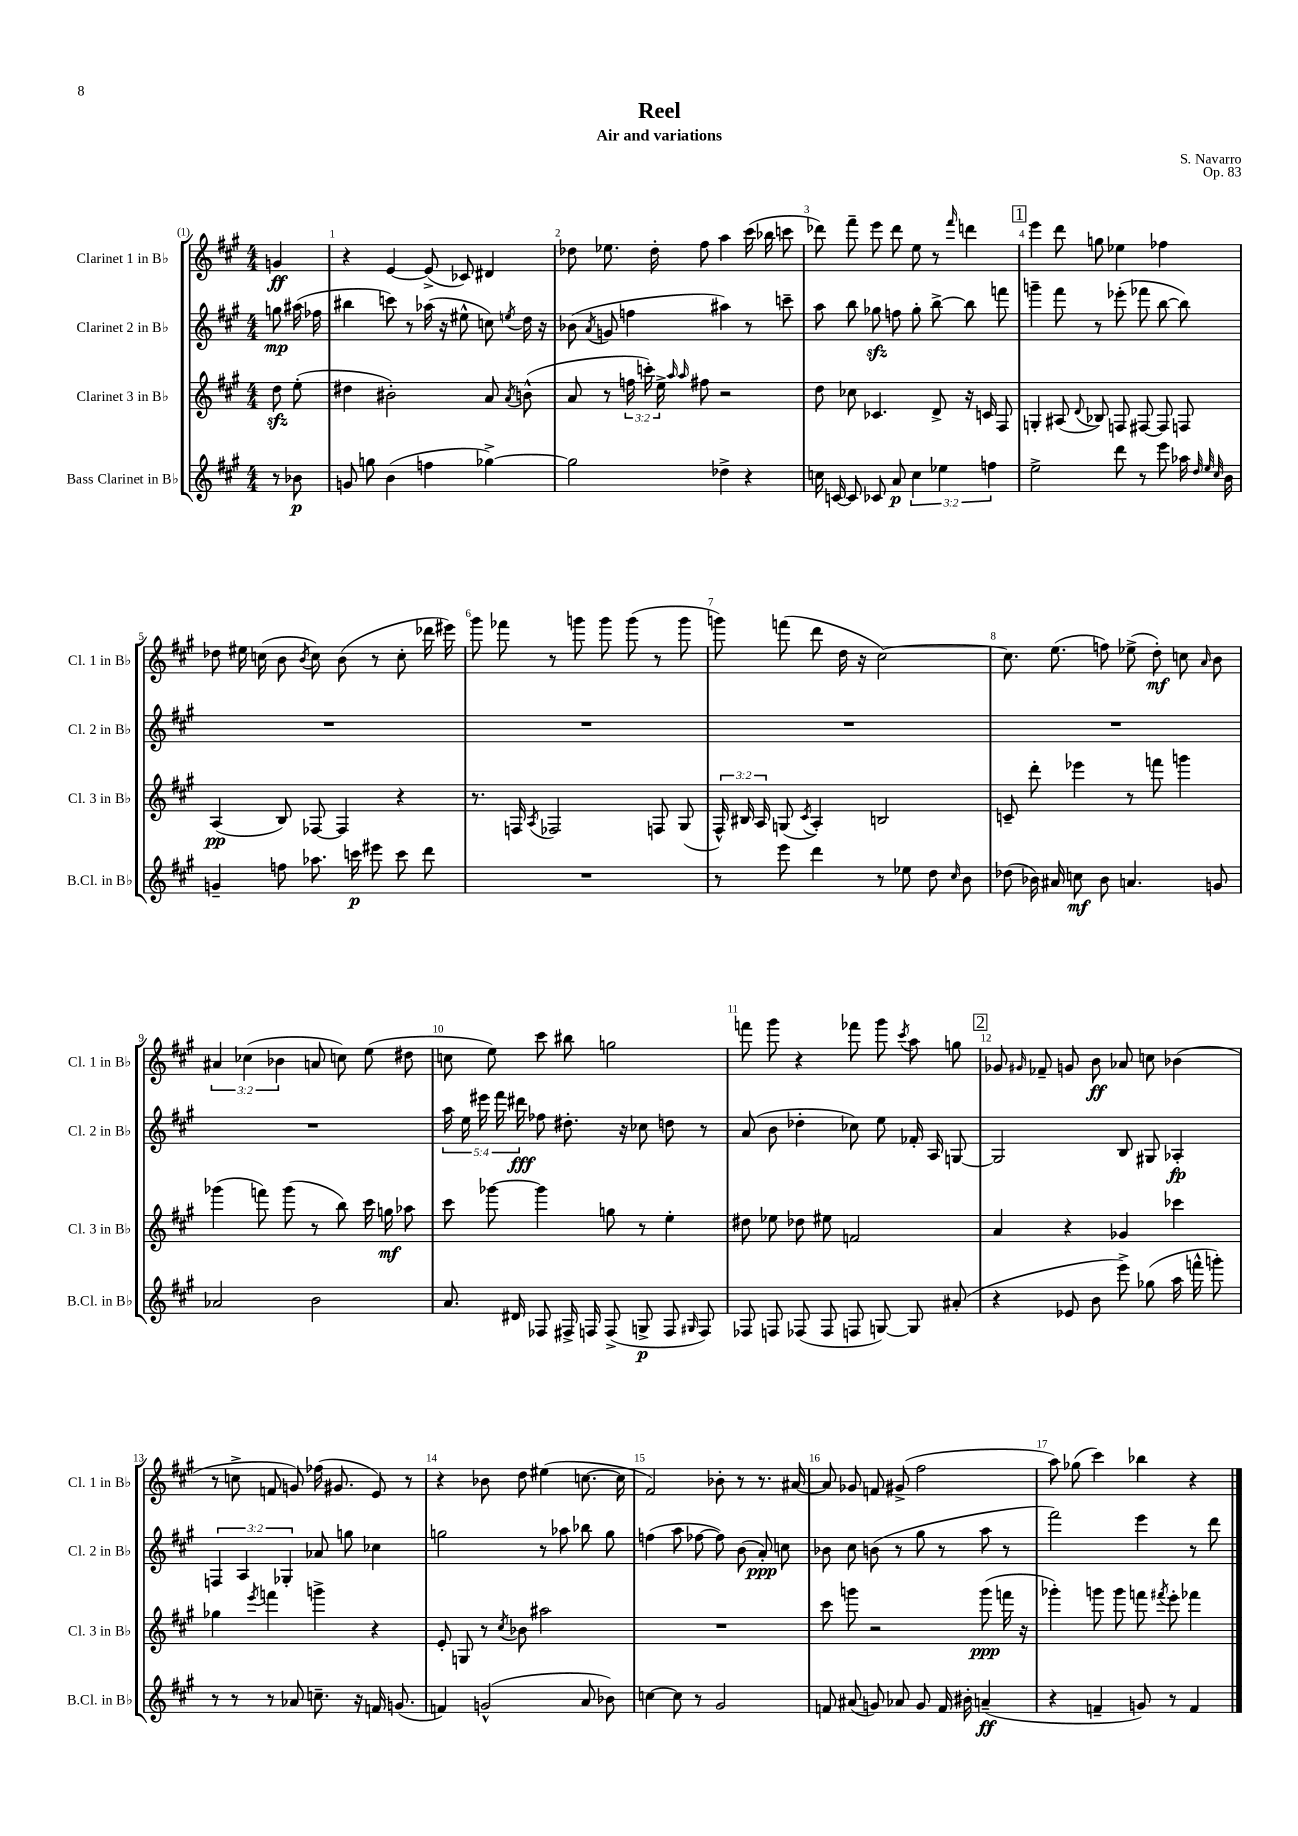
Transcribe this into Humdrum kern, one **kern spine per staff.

**kern	**kern	**kern	**kern
*staff4	*staff3	*staff2	*staff1
*clefG2	*clefG2	*clefG2	*clefG2
*k[f#c#g#]	*k[f#c#g#]	*k[f#c#g#]	*k[f#c#g#]
*M4/4	*M4/4	*M4/4	*M4/4
8r	8dd\	8gg\	4g/
8b-\	(8ee'\	(16aa#\	.
.	.	16ff-\	.
=	=	=	=
8g/	4dd#\	4bb#\	4r
8gg\	.	.	.
(4b\	2b#'\)	8ccc\)	[4e/
.	.	8r	.
4ff\	.	(16aa-\	(8e^/]
.	.	16r	.
.	.	8ee#^^\	8c-/)
[4gg-^\)	8a/	8cc\)	4d#/
.	8qa/	8qee/	.
.	(8b^^\	16dd\	.
.	.	16r	.
=	=	=	=
2gg-\]	8a/	(8b-\	8dd-\
.	.	8qa/	.
.	8r	8g/	8.ee-\
.	24ff\	4ff\	.
.	24ccc'\)	.	.
.	.	.	16dd-'\
.	24ee^\	.	.
.	16qqaa/	.	.
.	16qqaa/	.	.
.	8ff#\	.	8ff#\
4dd-^\	2r	4aa#\)	4aa\
4r	.	8r	(16ccc#\
.	.	.	16bb-\
.	.	8ccc~\	8ccc\
=	=	=	=
16cc\	8dd\	8aa\	8ddd-\)
[16c/	.	.	.
8c/]	8cc-\	8bb\	8fff#~\
8c-/	4.c-/	8gg-\	8eee\
8a/	.	8ff\	8ddd-\
6cc\	.	8gg-'\	8ee\
.	8d^/	[8bb^\	8r
6ee-\	.	.	.
.	.	.	16qqfff#/
.	16r	8bb\]	4ddd\
.	16c/	.	.
6ff\	.	.	.
.	8F#/	8fff\	.
=	=	=	=
2ee^\	4G'/	4ggg~\	4eee\
.	(8A#/	8fff#\	8ddd\
.	8qqd/	.	.
.	8B-/)	8r	8gg\
8ddd\	8F/	(8eee-'\	4ee-\
8r	[8F#/	8fff-\	.
8eee\	8F#/]	[8bb\	4ff-\
16aa-\	8F/	8bb\])	.
32qqdd/	.	.	.
32qqee/	.	.	.
32qqcc#/	.	.	.
16b\	.	.	.
=	=	=	=
4g~/	(4A/	1r	8dd-\
.	.	.	16ee#\
.	.	.	(16cc\
8ff\	8B/)	.	8b\
.	.	.	8qb/
8.aa-\	[8F-/	.	8cc\)
.	4F-/]	.	(8b\
16ccc\	.	.	.
8eee#\	.	.	8r
8ccc\	4r	.	8cc'\
8ddd\	.	.	16ddd-\
.	.	.	16eee#\)
=	=	=	=
1r	8.r	1r	8ggg#\
.	.	.	8fff-\
.	16F/	.	.
.	8qA/	.	.
.	2F-/	.	8r
.	.	.	8ggg\
.	.	.	8ggg\
.	.	.	(8ggg\
.	8F/	.	8r
.	(8G#/	.	8ggg\
=	=	=	=
8r	24F#^^/)	1r	8ggg\)
.	24B#/	.	.
.	24A/	.	.
8eee\	(8G/	.	(8fff\
.	8qc#/	.	.
4ddd\	4A'/)	.	8ddd\
.	.	.	16dd\
.	.	.	16r
8r	2B/	.	[2cc#\)
8ee-\	.	.	.
8dd\	.	.	.
16qqcc#/	.	.	.
8b\	.	.	.
=	=	=	=
(8dd-\	8c~/	1r	8.cc#\]
16b-\)	8ddd'\	.	.
16a#/	.	.	(8.ee\
8cc\	4eee-\	.	.
8b-\	.	.	8ff\)
4.a/	8r	.	(8ee-^\
.	8fff\	.	8dd'\)
.	4ggg\	.	8cc\
.	.	.	16qqa/
8g/	.	.	8b\
=	=	=	=
2a-/	(4ggg-\	1r	6a#/
.	.	.	(6cc-\
.	8fff\)	.	.
.	.	.	6b-\
.	(8ggg-\	.	.
2b\	8r	.	8a/
.	8bb\)	.	8cc\)
.	16ccc#\	.	(8ee\
.	16gg\	.	.
.	8aa-\	.	8dd#\
=	=	=	=
8.a/	8ccc#\	20aa\	8cc\
.	.	20ee\	.
.	.	20eee#\	.
.	[8ggg-\	.	8ee\)
.	.	20fff#\	.
16d#/	.	.	.
.	.	20ddd#\	.
8F-/	4ggg-\]	8ff-\	8ccc#\
16F#^/	.	8.dd#'\	8bb#\
16F/	.	.	.
(8F^/	8gg\	.	2gg\
.	.	16r	.
8G^/	8r	8cc-\	.
8F/	4ee'\	8dd\	.
16qqG#/	.	.	.
8F/)	.	8r	.
=	=	=	=
8F-/	8dd#\	(8a/	8fff\
8F/	8ee-\	8b\	8ggg#\
(8F-/	8dd-\	4dd-'\	4r
8F-/	8ee#\	.	.
8F/	2f/	8cc-\)	8fff-\
[8G/)	.	8ee\	8ggg#\
.	.	.	8qccc#/
8G/]	.	16f-'/	8aa\
.	.	16A/	.
(8a#'/	.	[8G/	8gg\
=	=	=	=
4r	4a/	2G/]	8g-/
.	.	.	16qqg#/
.	.	.	8f-~/
8e-/	4r	.	8g/
8b\	.	.	8b\
8eee^\)	4g-/	8B/	8a-/
(8gg-\	.	8G#/	8cc\
16aa\	4ccc-\	4A-'/	(4b-\
16fff^^\	.	.	.
8ggg'\)	.	.	.
=	=	=	=
8r	4gg-\	6F/	8r
8r	.	.	8cc^\
.	.	6A/	.
.	8qeee/	.	.
8r	4fff\	.	8f/
.	.	6G-'/	.
8a-/	.	.	8g/)
8.cc~\	4ggg^\	8a-/	(16ff-\
.	.	.	8.g#/
.	.	8gg\	.
16r	.	.	.
16f/	4r	4cc-\	8e/)
(8.g/	.	.	.
.	.	.	8r
=	=	=	=
4f/)	8e'/	2gg\	4r
.	8G/	.	.
(2g^^/	8r	.	8b-\
.	8qcc#/	.	.
.	8b-\	.	8dd\
.	2aa#\	8r	(4ee#\
.	.	8aa-\	.
8a/	.	8bb-\	[8.cc\
8b-\)	.	8gg\	.
.	.	.	16cc\]
=	=	=	=
[4cc\	1r	(4ff\	2f#/)
8cc\]	.	8aa\	.
8r	.	[8ff-\	.
2g#/	.	8ff-\])	8b-'\
.	.	(8b\	8r
.	.	8a'/)	8.r
.	.	8cc\	.
.	.	.	[16a#/
=	=	=	=
8f/	8ccc#\	8b-\	8a#/]
(8a#/	8ggg\	8cc#\	8g-/
8g/)	2r	(8b\	8f/
8a-/	.	8r	(8g#^/
8g/	.	8gg#\	2ff#\
16f/	.	8r	.
16b#'\	.	.	.
(4a~/	(8ggg\	8aa\	.
.	16fff\	8r	.
.	16r	.	.
=	=	=	=
4r	4ggg-'\)	2fff#\)	8aa\)
.	.	.	(8gg-\
4f~/	8ggg\	.	4ccc#\)
.	8ggg\	.	.
8g/)	8fff\	4eee\	4bb-\
.	8qfff#/	.	.
8r	8eee'\	.	.
4f/	4fff-\	8r	4r
.	.	8ddd\	.
==	==	==	==
*-	*-	*-	*-
